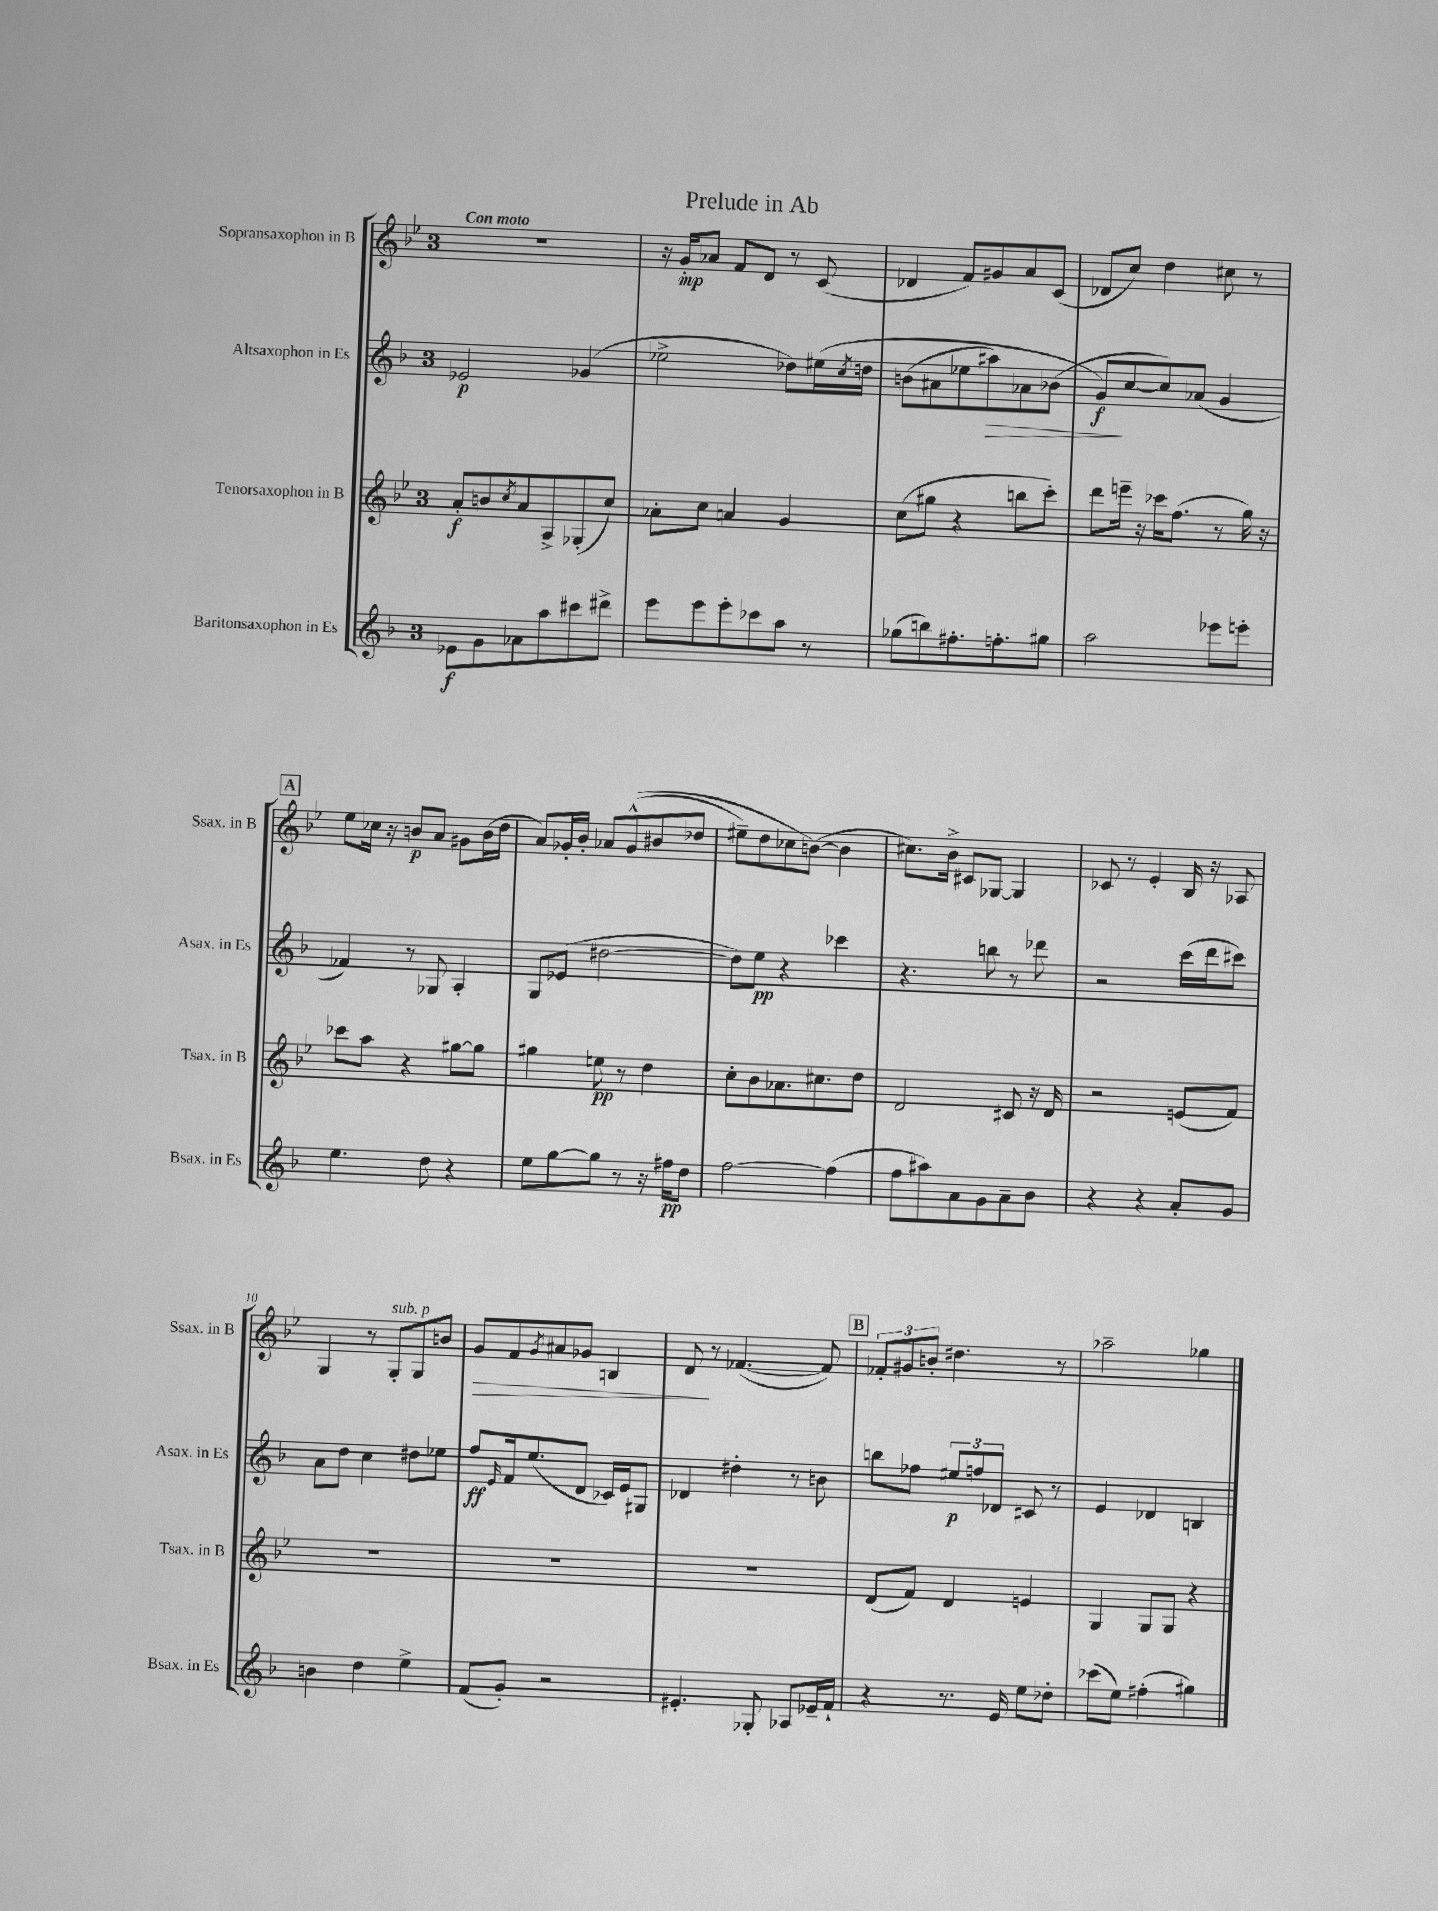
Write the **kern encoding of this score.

**kern	**kern	**kern	**kern
*staff4	*staff3	*staff2	*staff1
*clefG2	*clefG2	*clefG2	*clefG2
*k[b-]	*k[b-e-]	*k[b-]	*k[b-e-]
*M3/4	*M3/4	*M3/4	*M3/4
8e-	8a'	2e-	2.r
8g	8b	.	.
.	8qcc	.	.
8a-	8a	.	.
8aa	8A^	.	.
8ccc#	(8G-'	(4g-	.
8ddd#^	8cc)	.	.
=	=	=	=
8eee	8a-'	2ee-^	16r
.	.	.	16g'
8eee	8cc	.	8a-
8eee'	4a	.	8f
8ccc-	.	.	8d
8aa	4g	8dd-)	8r
8r	.	&(16ee#	(8c
.	.	8qcc	.
.	.	16dd	.
=	=	=	=
(8gg-	(8cc	(8b	4d-
8bb)	8gg#	8a#	.
8.ff#'	4r	8ee-	8f)
.	.	8aa#)	8g#
8.ff'	.	.	.
.	8bb	8a-	8a
8gg#	8ccc')	(8b-	(8c
=	=	=	=
2aa	8ddd	8g&)	8d-
.	16eee~	[8cc	8cc)
.	16r	.	.
.	16ccc-	8cc])	4dd
.	(8.ff	.	.
.	.	(8a-	.
8eee-	8r	4g	8cc#
8eee'	16gg)	.	8r
.	16r	.	.
=	=	=	=
4.ee	8ccc-	4f-)	8ee-
.	8aa	.	16cc-
.	.	.	16r
.	4r	8r	8b
8dd	.	8G-	8a
4r	[8gg#	4A'	8g#
.	8gg#]	.	(16b
.	.	.	16dd
=	=	=	=
8ee	4gg#	8G	8a)
[8gg	.	(8e-	16g-'
.	.	.	16b-'
8gg]	8ee	[2dd#	8a-
8r	8r	.	&((8g-^^
16r	4dd	.	8b#
16ff#	.	.	.
8dd	.	.	8dd-
=	=	=	=
[2ff	8cc'	8dd#])	8ee#~)
.	8b-	8ee	8dd
.	8.a-	4r	8cc-
.	.	.	([8b&)
.	8.cc#	.	.
(4ff]	.	4ccc-	4b]
.	8dd	.	.
=	=	=	=
8ff	2d	4.r	8.cc#)
8aa#)	.	.	.
.	.	.	16b-^
8a	.	.	8c#
8g	.	8bb	[8G-
8a~	8c#	8r	4G-]
8b-	16r	8ddd-	.
.	16d	.	.
=	=	=	=
4r	2r	2r	8c-
.	.	.	8r
4r	.	.	4e-'
8a'	(8e	(16ccc	16B-
.	.	16ddd	16r
8g	8f)	8ccc#)	8A-
=	=	=	=
4b	2.r	8a	4G
.	.	8dd	.
4dd	.	4cc	8r
.	.	.	8G'
4ee^	.	8dd#	8G
.	.	8ee-	8b
=	=	=	=
(8f	2.r	8ff	8g
.	.	16qqe	.
8g')	.	16f	8f
.	.	(8.ee	.
.	.	.	8qg
2r	.	.	8a#
.	.	8d	8g-
.	.	16c-)	4B
.	.	16e	.
.	.	8G#	.
=	=	=	=
4.e#'	2.r	4d-	8d
.	.	.	8r
.	.	4dd#'	([4.f-
8G-'	.	.	.
8A-	.	8r	.
16e-~	.	8b	8f-])
16f`	.	.	.
=	=	=	=
4r	(8d	8bb	12f-'
.	.	.	12g#
.	8f)	8ff-	.
.	.	.	12b'
8.r	4d	12ee#	4.dd#
.	.	12ff	.
.	.	12d-	.
16e	.	.	.
8ee	4e	8c#	.
8dd-'	.	8r	8r
=	=	=	=
(8ccc-	4G	4e	2aa-~
8ee)	.	.	.
(4ff#'	8G	4d-	.
.	8G	.	.
4gg#)	4r	4B	4gg-
==	==	==	==
*-	*-	*-	*-
